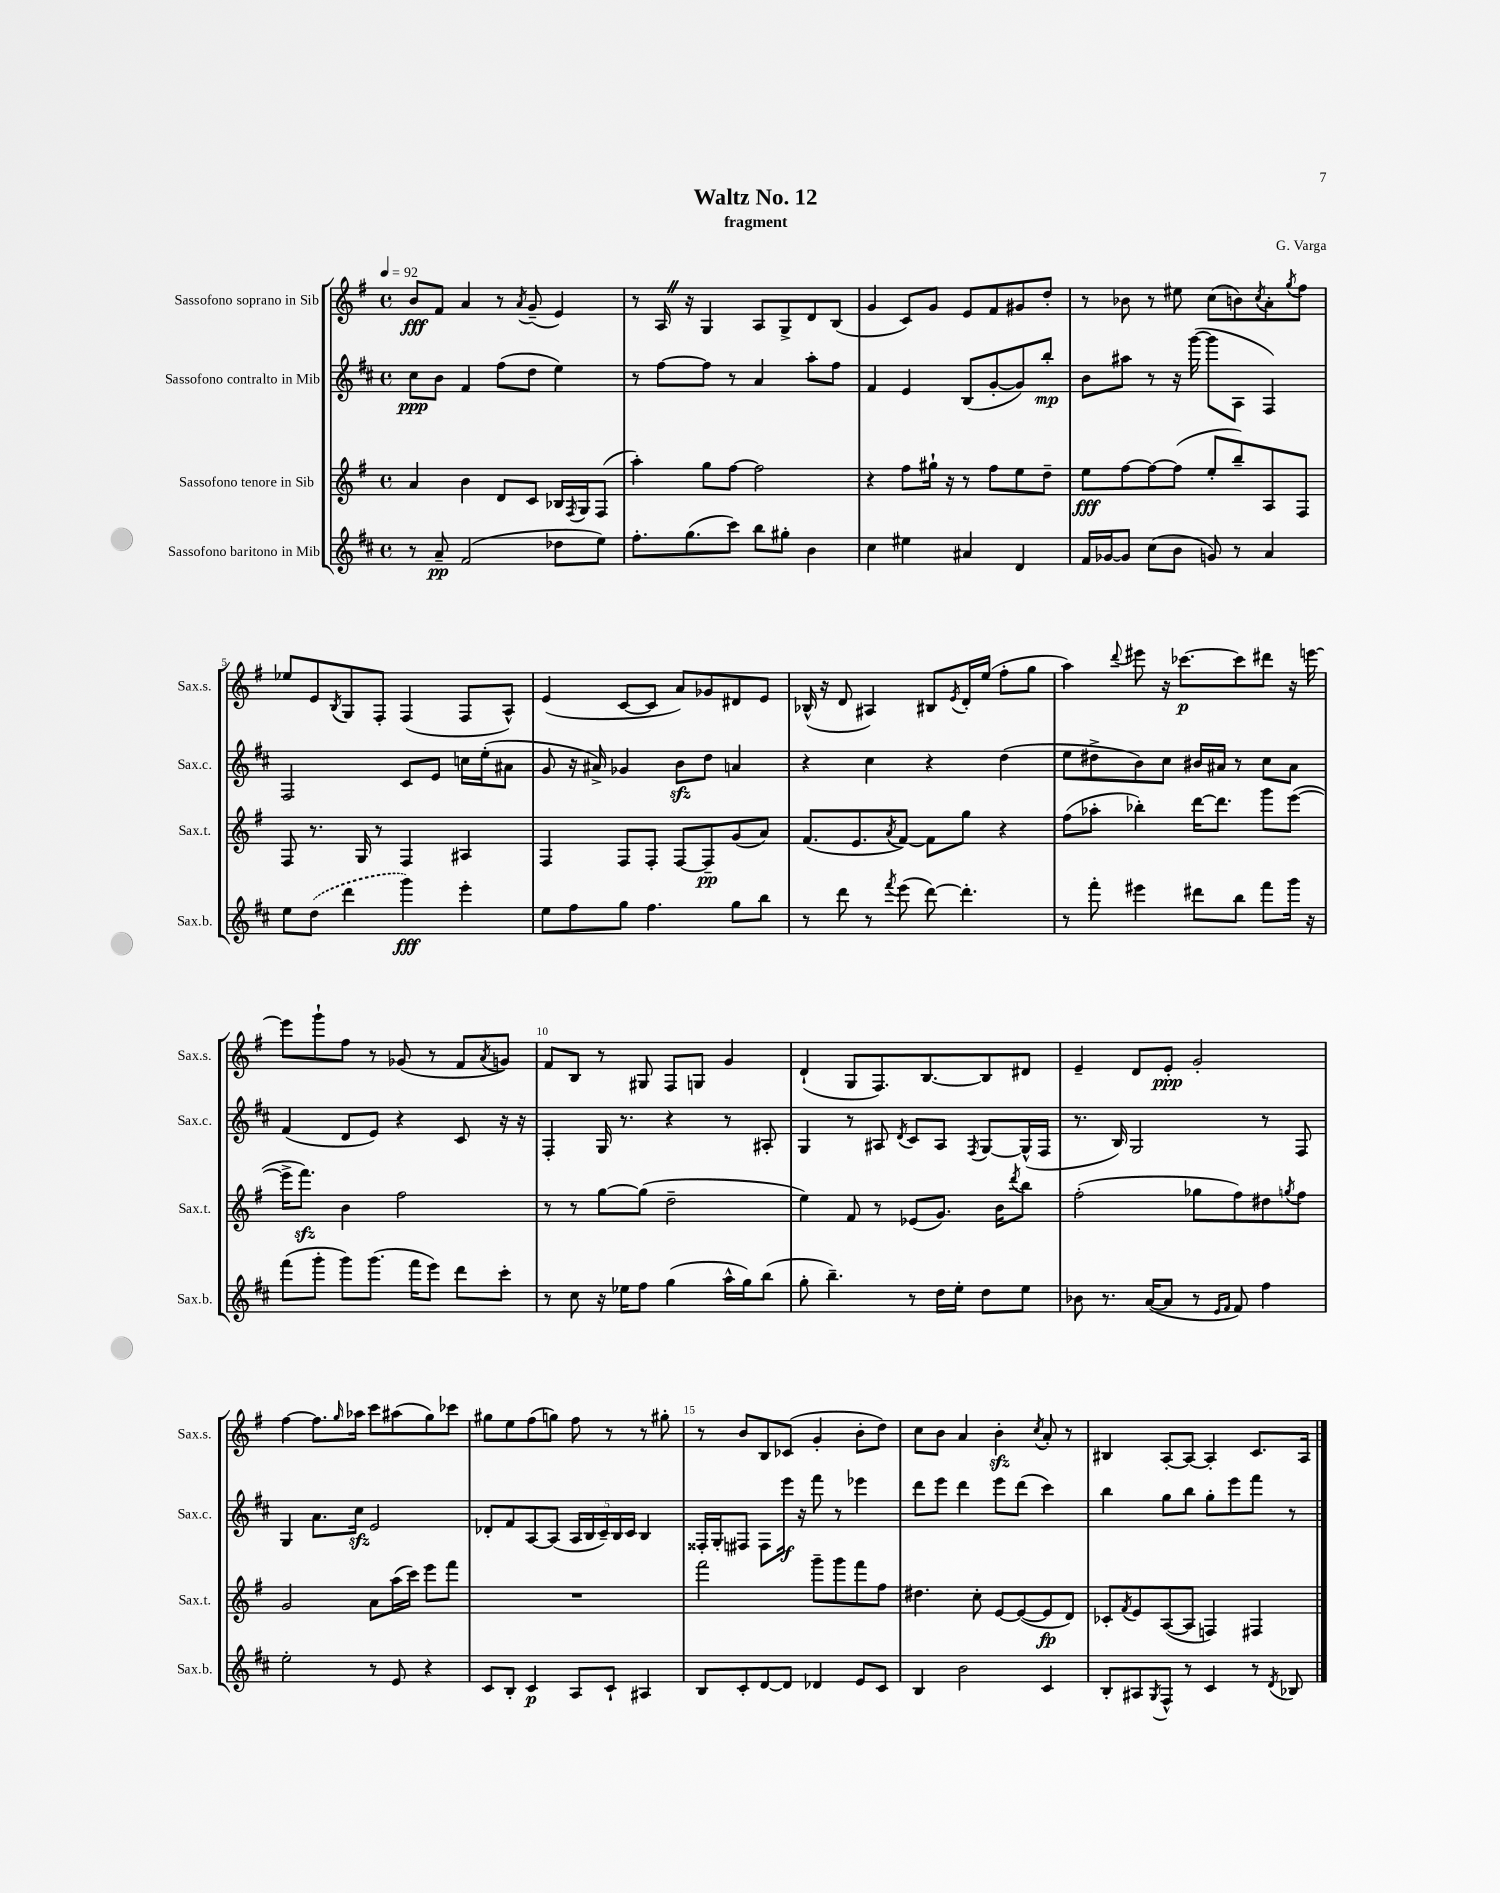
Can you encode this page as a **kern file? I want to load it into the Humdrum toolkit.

**kern	**kern	**kern	**kern
*staff4	*staff3	*staff2	*staff1
*clefG2	*clefG2	*clefG2	*clefG2
*k[f#c#]	*k[f#]	*k[f#c#]	*k[f#]
*M4/4	*M4/4	*M4/4	*M4/4
*met(c)	*met(c)	*met(c)	*met(c)
*MM92	*MM92	*MM92	*MM92
8r	4a/	8cc#\L	8b/L
8a~/	.	8b\J	8f#/J
(2f#/	4b\	4f#/	4a/
.	8d/L	(8ff#\L	8r
.	.	.	8qa/
.	8c/J	8dd\J	(8g~/
8dd-\L	16B-/LL	4ee\)	4e/)
.	8qF#/	.	.
.	16G/J	.	.
8ee\J)	(8F#/J	.	.
=	=	=	=
8.ff#'\L	4aa'\)	8r	8r
.	.	[8ff#\L	16A/
(8.gg\	.	.	16r
.	8gg\L	8ff#\]J	4G/
8ccc#\J)	[8ff#\J	8r	.
8bb\L	2ff#\]	4a/	8A/L
8gg#'\J	.	.	8G^/
4b\	.	8aa'\L	8d/
.	.	8ff#\J	(8B/J
=	=	=	=
4cc#\	4r	4f#/	4g/
4ee#\	8ff#\L	4e/	8c/L)
.	16gg#`\Jk	.	8g/J
.	16r	.	.
4a#/	8r	(8B/L	8e/L
.	8ff#\L	[8g'/	8f#/
4d/	8ee\	8g/])	8g#/
.	8dd~\J	8bb'/J	8dd'/J
=	=	=	=
16f#/LL	8ee\L	8b\L	8r
[16g-/J	.	.	.
8g-/]J	[8ff#\	8aa#\J	8b-\
(8cc#\L	8ff#\_	8r	8r
8b\J	(8ff#\]J	16r	8ee#\
.	.	([16ggg\	.
8g/)	8ee'/L	8ggg\]L	(8cc\L
8r	8bb~/)	8A\J	8b\)
.	.	.	8qcc/
4a/	8A/	4F#/)	8a'\
.	.	.	8qgg/
.	8F#/J	.	8ff#\J
=	=	=	=
8ee\L	8F#/	2F#/	8ee-/L
(8dd\J	8.r	.	8e/
.	.	.	8qB/
4ddd\	.	.	8G/
.	16G/	.	.
.	8r	.	8F#'/J
4ggg\)	4F#/	8c#/L	(4F#/
.	.	8e/J	.
4eee'\	4A#/	16cc\LL	8F#/L
.	.	(16ee'\J	.
.	.	8a#\J	8A^^/J)
=	=	=	=
8ee\L	4F#/	8g/	(4e/
8ff#\	.	16r	.
.	.	16a#^/)	.
8gg\J	8F#/L	4g-/	[8c/L
4.ff#\	8F#'/J	.	8c/]J
.	[8F#/L	8b\L	8a/L)
.	8F#~/]	8dd\J	8g-/
8gg\L	(8g/	4a/	8d#/
8bb\J	8a/J)	.	8e/J
=	=	=	=
8r	(8.f#/L	4r	(16B-^^/
.	.	.	16r
8ddd\	.	.	8d/
.	8.e/	.	.
8r	.	4cc#\	4A#/)
8qfff#/	8qa/	.	.
(8eee\	[8f#/J)	.	.
[8ddd\)	8f#\]L	4r	8B#/L
.	.	.	8qe/
4.ddd'\]	8gg\J	.	16d'/L
.	.	.	(16ee/JJ
.	4r	(4dd\	8ff#'\L
.	.	.	8gg\J
=	=	=	=
8r	(8ff#\L	8ee\L	4aa\)
8fff#'\	8aa-'\J	8dd#^\	.
.	.	.	8qqddd/
4eee#\	4bb-'\)	8b\)	8eee#\
.	.	8cc#\J	16r
.	.	.	[8.ccc-\L
8ddd#\L	[16ddd\LK	16b#/LL	.
.	8.ddd\]J	16a#/JJ	.
8bb\J	.	8r	8ccc-\]
8fff#\L	8ggg\L	8cc#\L	8ddd#\J
16ggg\Jk	([8eee\J	8a#\J	16r
16r	.	.	[16eee\
=	=	=	=
(8fff#\L	16eee^\]LK	(4f#/	8eee\]L
.	8.fff#\J)	.	.
8ggg'\J	.	.	8ggg`\
8ggg\L)	4b\	8d/L	8ff#\J
(8.ggg\J	.	8e/J)	8r
.	2ff#\	4r	(8g-/
16fff#\LK	.	.	.
8eee\J)	.	.	8r
8ddd\L	.	8c#/	8f#/L
.	.	.	8qa/
8ccc#'\J	.	16r	8g/J)
.	.	16r	.
=	=	=	=
8r	8r	4F#'/	8f#/L
8cc#\	8r	.	8B/J
16r	[8gg\L	16G/	8r
16ee-\LK	.	8.r	.
8ff#\J	(8gg\]J	.	8G#/
(4gg\	2dd~\	4r	8F#/L
.	.	.	8G/J
16aa^^\LL	.	8r	4g/
16gg\J)	.	.	.
(8bb\J	.	8A#'/	.
=	=	=	=
8gg'\	4ee\)	4G/	(4d`/
4.bb~\)	.	.	.
.	8f#/	8r	8G/L
.	8r	8A#/	8.F#/)
.	.	8qd/	.
8r	(8e-/L	8c#/L	.
.	.	.	[8.B/
16dd\LL	8.g/J)	8A#/J	.
16ee'\JJ	.	.	.
.	.	8qF#/	.
8dd\L	.	[8G/L	8B/]
.	16b\LK	.	.
.	8qddd/	.	.
8ee\J	8bb\J	(16G^^/]L	8d#/J
.	.	16F#/JJ	.
=	=	=	=
8b-\	(2ff#'\	8.r	4e~/
8.r	.	.	.
.	.	16B/)	.
.	.	2G/	8d/L
([16a/LK	.	.	.
8a/]J	.	.	8e'/J
8r	8gg-\L	.	2g'/
16qqe/LL	.	.	.
16qqf#/JJ	.	.	.
8f#/)	8ff#\)	.	.
4ff#\	8dd#\	8r	.
.	8qgg/	.	.
.	8ff#\J	8F#/	.
=	=	=	=
2ee'\	2g/	4G/	[4ff#\
.	.	8.a\L	8.ff#\]L
.	.	.	16qqgg/
.	.	16cc#\Jk	16aa-\Jk
8r	8a\L	2e/	8ccc\L
8e/	(16aa\L	.	(8aa#\
.	16ccc\JJ)	.	.
4r	8eee\L	.	8gg\)
.	8fff#\J	.	8ccc-\J
=	=	=	=
8c#/L	1r	8d-'/L	8gg#\L
8B'/J	.	8f#/	8ee\
4c#/	.	[8A/	(8ff#\
.	.	(8A/]J	8gg\J)
8A/L	.	20A/LL	8ff#\
.	.	20B/	.
.	.	20c#~/)	.
8c#`/J	.	.	8r
.	.	20B/	.
.	.	20c#/JJ	.
4A#/	.	4B/	8r
.	.	.	8gg#'\
=	=	=	=
8B/L	2fff#\	16F##'/LL	8r
.	.	16G'/J	.
8c#'/	.	8F#/J	8b/L
[8d/	.	8F#\L	8B/
8d/]J	.	16eee\Jk	(8c-/J
.	.	16r	.
4d-/	8ggg~\L	8fff#\	4g'/
.	8ggg\	8r	.
8e/L	8fff#\	4eee-\	8b'\L
8c#/J	8ff#\J	.	8dd\J)
=	=	=	=
4B/	4.dd#\	8ddd\L	8cc\L
.	.	8eee\J	8b\J
2b\	.	4ddd\	4a/
.	8cc'\	.	.
.	[8e/L	8eee\L	4b'\
.	(8e/_	(8ddd\J	.
.	.	.	8qcc/
4c#/	8e/]	4ccc#\)	8a'/
.	8d/J)	.	8r
=	=	=	=
8B'/L	8c-'/L	4bb\	4B#/
.	8qf#/	.	.
8A#/	8e/	.	.
8qG/	.	.	.
8F#^^/J	([8A/	8gg\L	[8A'/L
8r	8A/]J	8bb\J	8A/_J
4c#/	4F/)	8gg'\L	4A'/]
.	.	8eee\	.
8r	4F#/	8fff#\J	8.c/L
8qd/	.	.	.
8B-/	.	8r	.
.	.	.	16A/Jk
==	==	==	==
*-	*-	*-	*-
